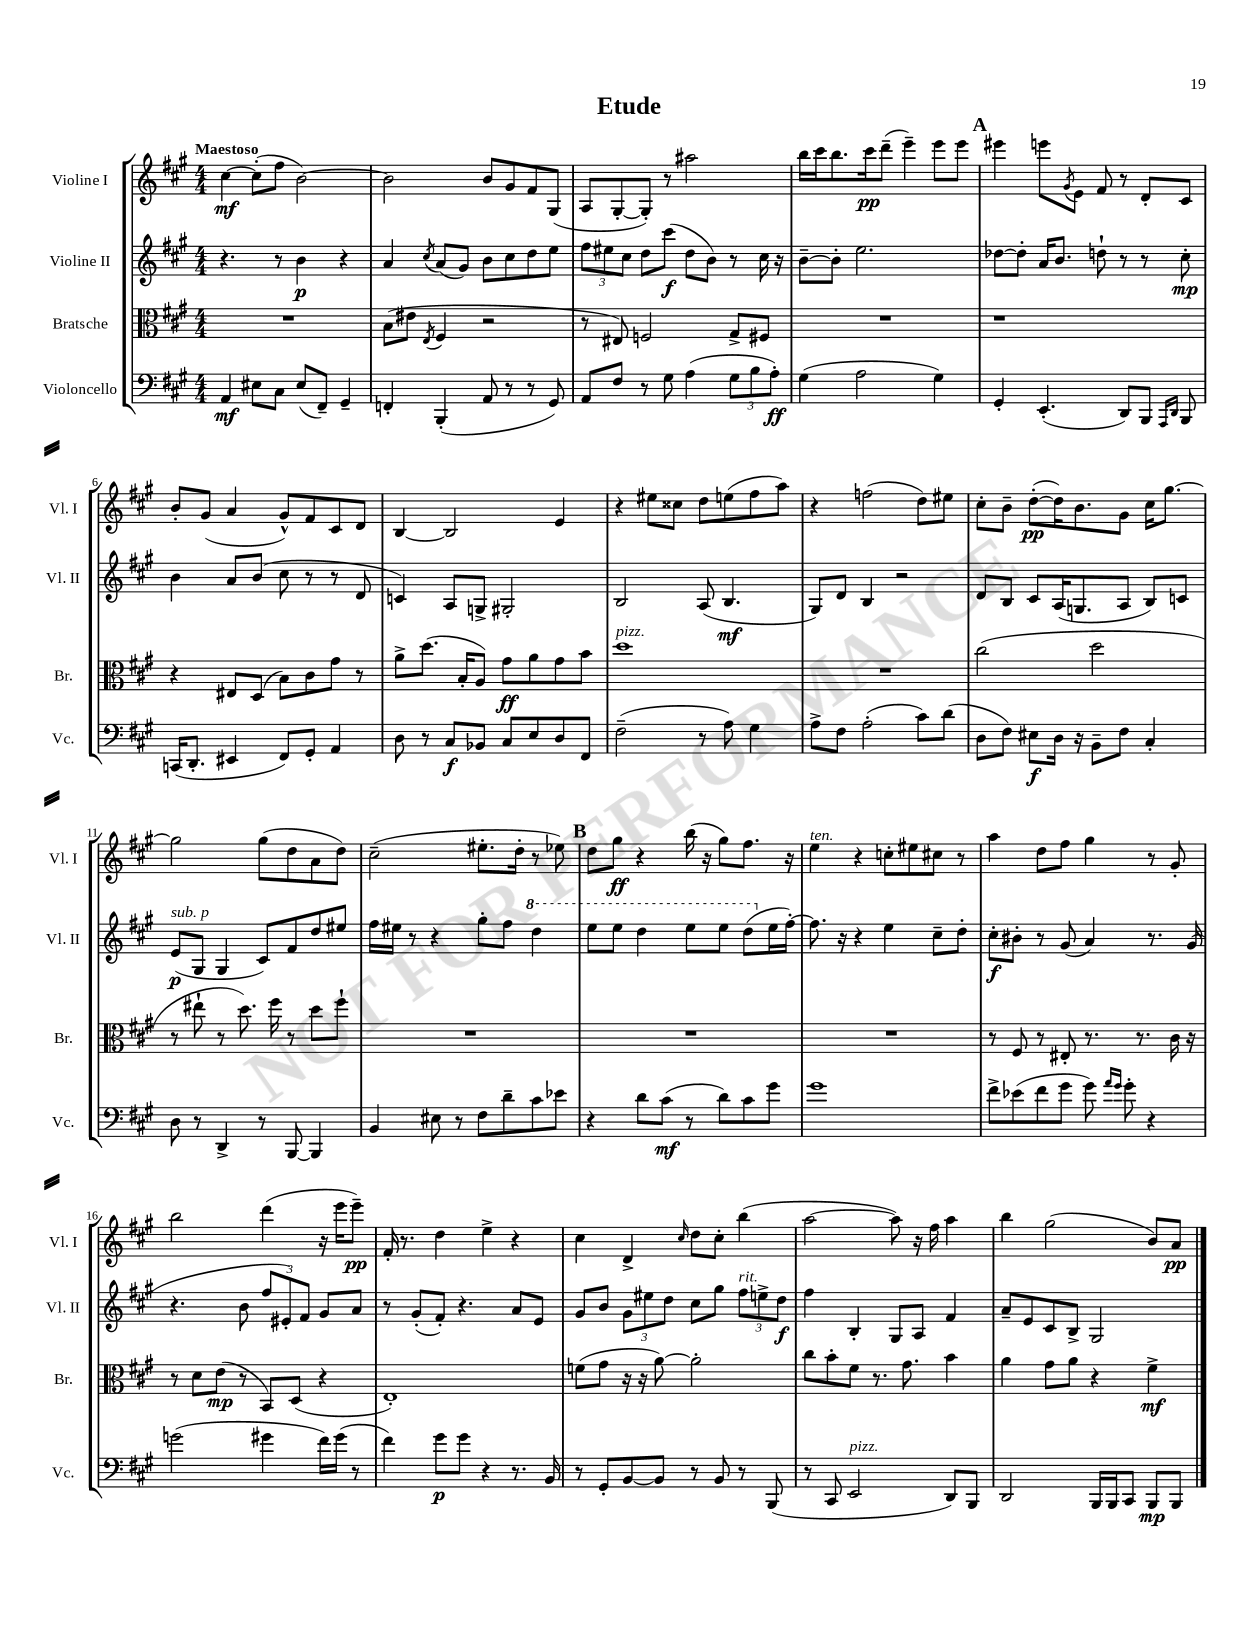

**kern	**kern	**kern	**kern
*staff4	*staff3	*staff2	*staff1
*clefF4	*clefC3	*clefG2	*clefG2
*k[f#c#g#]	*k[f#c#g#]	*k[f#c#g#]	*k[f#c#g#]
*M4/4	*M4/4	*M4/4	*M4/4
4AA	1r	4.r	[4cc#
8E#	.	.	(8cc#']
8C#	.	8r	8ff#
(8E#	.	4b	[2b)
8FF#~)	.	.	.
4GG#~	.	4r	.
=	=	=	=
4FF'	(8B	4a	2b]
.	8e#	.	.
.	8qE	8qcc#	.
(4BBB'	4F#	(8a	.
.	.	8g#)	.
8AA	2r	8b	8b
8r	.	8cc#	8g#
8r	.	8dd	8f#
8GG#)	.	8ee	(8G#
=	=	=	=
8AA	8r	12ff#	8A
.	.	12ee#	.
8F#	8E#)	.	[8G#'
.	.	12cc#	.
8r	2F	8dd	8G#'])
8G#	.	(8ccc#	8r
(4A	.	8dd	2aa#
.	.	8b)	.
12G#	8G#^	8r	.
12B	.	.	.
.	8F#	16cc#	.
12A')	.	.	.
.	.	16r	.
=	=	=	=
(4G#	1r	[8b~	16bb
.	.	.	16ccc#
.	.	8b']	8.bb
2A	.	2.ee	.
.	.	.	16ccc#
.	.	.	(8ddd~
.	.	.	4eee~)
4G#)	.	.	8eee
.	.	.	8eee
=	=	=	=
4GG#'	1r	[8dd-	4eee#
.	.	8dd-']	.
(4.EE'	.	16a	8eee
.	.	8.b	.
.	.	.	8qg#
.	.	.	8e
.	.	8dd`	8f#
8DD)	.	8r	8r
8BBB	.	8r	8d'
16qqAAA	.	.	.
16qqDD	.	.	.
8BBB	.	8cc#'	8c#
=	=	=	=
(16CC	4r	4b	8b'
8.DD'	.	.	.
.	.	.	(8g#
4EE#	8E#	8a	4a
.	(8D	(8b	.
8FF#)	8B)	8cc#	8g#^^)
8GG#'	8c#	8r	8f#
4AA	8g#	8r	8c#
.	8r	8d	8d
=	=	=	=
8D	8a^	4c)	[4B
8r	(8.dd	.	.
8C#	.	8A	2B]
.	16B'	.	.
8BB-	8A)	8G^	.
8C#	8g#	2G#'	.
8E	8a	.	.
8D	8g#	.	4e
8FF#	8b	.	.
=	=	=	=
(2F#~	1dd	2B	4r
.	.	.	8ee#
.	.	.	8cc##
8r	.	(8A	8dd
8A)	.	4.B	(8ee
4G#	.	.	8ff#
.	.	.	8aa)
=	=	=	=
8A^	1r	8G#)	4r
8F#	.	8d	.
(2A'	.	4B	(2ff
.	.	2r	.
8c#)	.	.	8dd)
(8d	.	.	8ee#
=	=	=	=
8D	(2cc#	8d	8cc#'
8F#)	.	8B	8b~
8E#	.	8c#	([8dd'
16D	.	(16A	16dd])
16r	.	8.G	8.b
8BB~	2dd	.	.
8F#	.	8A	8g#
4C#'	.	8B)	16cc#
.	.	.	[8.gg#
.	.	8c	.
=	=	=	=
8D	8r	(8e	2gg#]
8r	8ee#`	8G#	.
4DD^	8r	4G#	.
.	8.dd)	.	.
8r	.	8c#)	(8gg#
.	16ff#	.	.
[8BBB	8r	8f#	8dd
4BBB]	8dd	8dd	8a
.	8ff#`	8ee#	8dd)
=	=	=	=
4BB	1r	16ff#	(2cc#~
.	.	16ee#	.
.	.	8r	.
8E#	.	4r	.
8r	.	.	.
8F#	.	8gg#'	8.ee#'
8d~	.	8ff#	.
.	.	.	16dd'
8c#	.	4ddd	8r
8e-	.	.	8ee-)
=	=	=	=
4r	1r	8eee	8dd
.	.	8eee	8gg#
8d	.	4ddd	4r
(8c#	.	.	.
8r	.	8eee	(16bb
.	.	.	16r
8d)	.	8eee	8gg#)
8c#	.	(8ddd	8.ff#
8g#	.	16ee	.
.	.	[16ff#')	16r
=	=	=	=
1g#	1r	8.ff#]	4ee
.	.	16r	.
.	.	4r	4r
.	.	4ee	8cc'
.	.	.	8ee#
.	.	8cc#~	8cc#
.	.	8dd'	8r
=	=	=	=
8f#^	8r	8cc#'	4aa
(8e-	8F#	8b#'	.
8f#	8r	8r	8dd
8g#	8E#'	(8g#	8ff#
8g#)	8.r	4a)	4gg#
16qqa	.	.	.
16qqg#	.	.	.
8g#'	.	.	.
.	8.r	.	.
4r	.	8.r	8r
.	16c#	.	8g#'
.	16r	(16g#	.
=	=	=	=
(2g	8r	4.r	2bb
.	8d	.	.
.	(8e	.	.
.	8r	8b	.
4g#	8BB)	12ff#	(4ddd
.	.	12e#')	.
.	(8D	.	.
.	.	12f#	.
16f#)	4r	8g#	16r
(16g#	.	.	16eee
8r	.	8a	8eee~)
=	=	=	=
4f#)	1E')	8r	16f#'
.	.	.	8.r
.	.	(8g#'	.
8g#	.	8f#')	4dd
8g#	.	4.r	.
4r	.	.	4ee^
8.r	.	8a	4r
.	.	8e	.
16BB	.	.	.
=	=	=	=
8r	(8f	8g#	4cc#
8GG#'	8g#	8b	.
[8BB	16r	12g#	4d^
.	16r	.	.
.	.	12ee#	.
8BB]	[8a)	.	.
.	.	12dd	.
.	.	.	16qqcc#
8r	2a']	8cc#	8dd
8BB	.	8gg#	8cc#'
8r	.	12ff#	(4bb
.	.	12ee^	.
(8BBB	.	.	.
.	.	12dd	.
=	=	=	=
8r	8cc#	4ff#	[2aa
8CC#	8b'	.	.
2EE	8f#	4B'	.
.	8.r	.	.
.	.	8G#	8aa])
.	8.g#	.	.
.	.	8A	16r
.	.	.	16ff#
8DD)	4b	4f#	4aa
8BBB	.	.	.
=	=	=	=
2DD	4a	8a~	4bb
.	.	8e	.
.	8g#	8c#	(2gg#
.	8a	8B^	.
16BBB	4r	2G#	.
16BBB	.	.	.
8CC#	.	.	.
8BBB	4f#^	.	8b)
8BBB	.	.	8a
==	==	==	==
*-	*-	*-	*-
